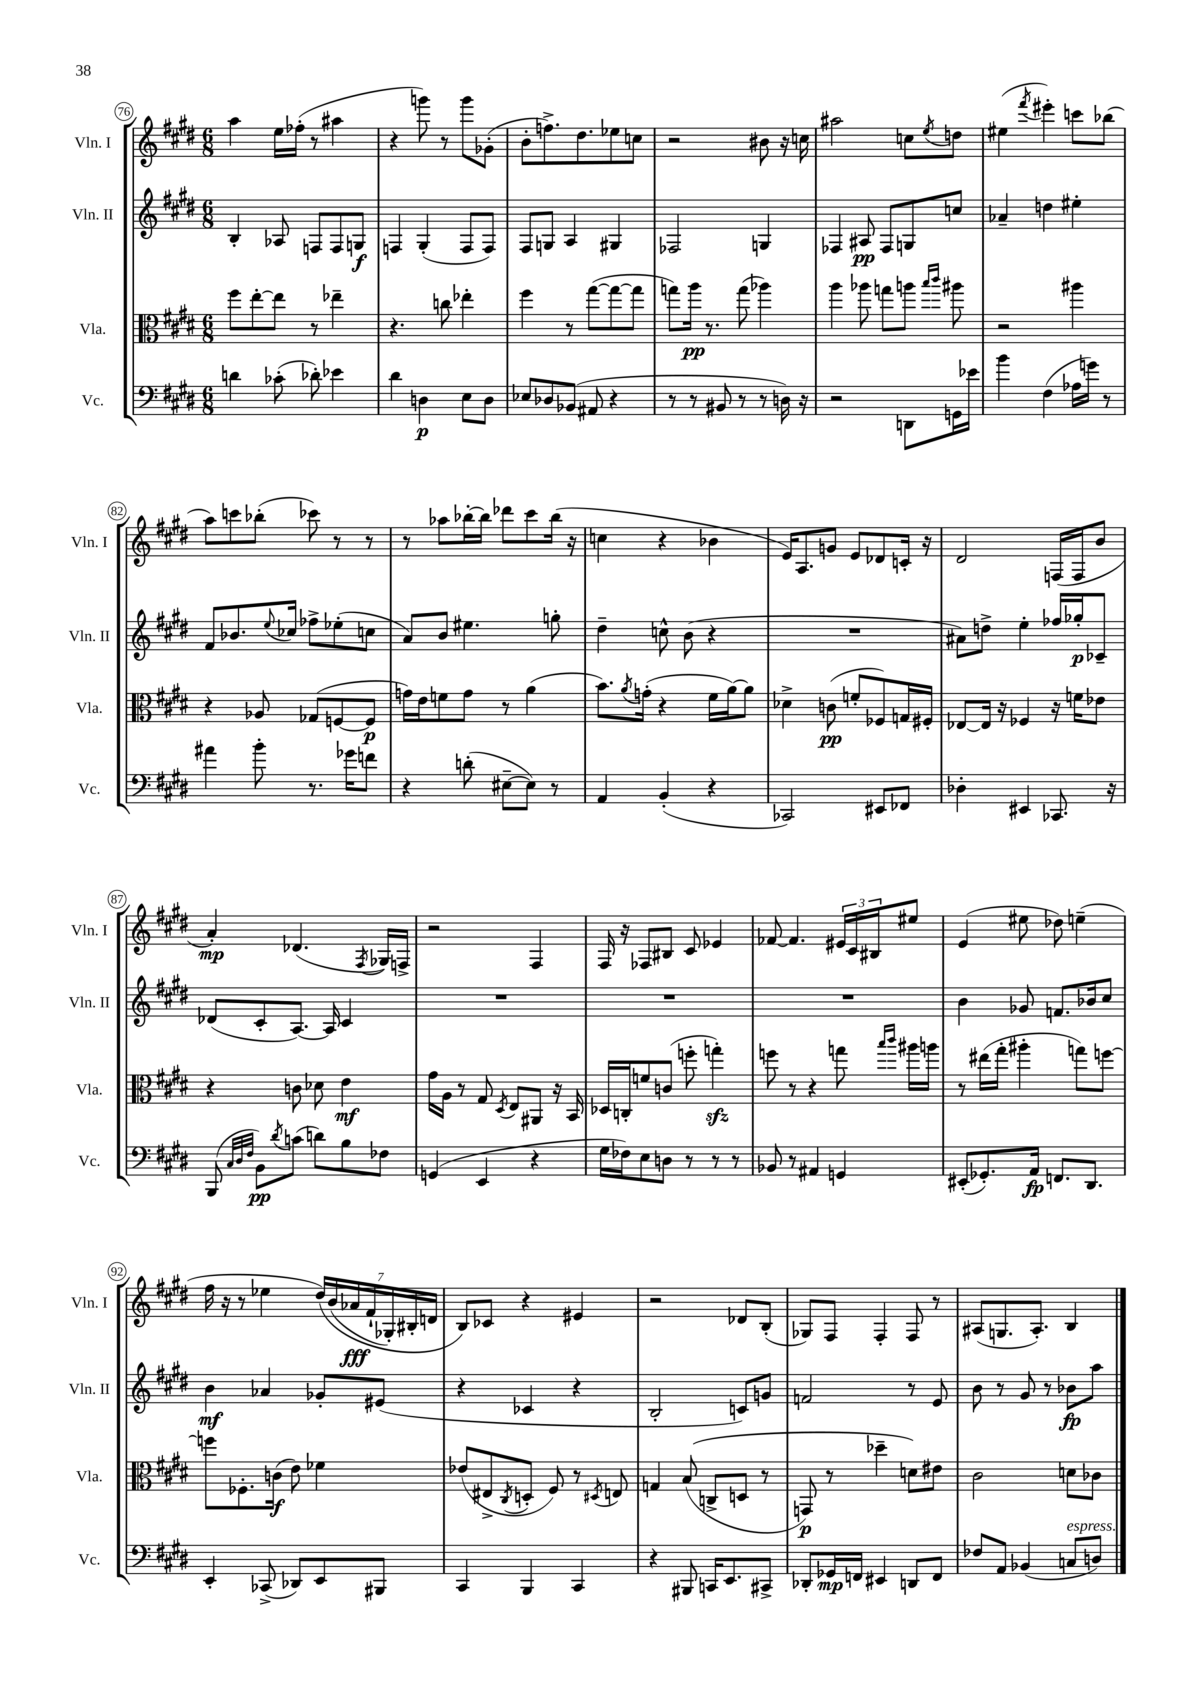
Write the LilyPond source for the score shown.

<<
\new StaffGroup <<
\new Staff = "s0" \with { instrumentName = "Vln. I" shortInstrumentName = "Vln. I" } {
    \clef treble \key e \major \numericTimeSignature \time 6/8
    a''4 e''16 fes''16-.( r8 ais''4 |
    r4 g'''8) r8 g'''8 ges'8-.( |
    b'8-. f''8.->) dis''8. ees''8 c''8 |
    r2 bis'8 r16 c''16 |
    ais''2 c''8 \acciaccatura { e''8 } d''8 |
    eis''4( \acciaccatura { fis'''8 } eis'''4-.) c'''8 bes''8( |
    a''8) c'''8 bes''8-.( ces'''8) r8 r8 |
    r8 aes''8 bes''16~-. bes''16 des'''8 cis'''8 bes''16( r16 |
    c''4 r4 bes'4 |
    e'16) a8. g'8 e'8 des'8 c'16-. r16 |
    dis'2 f16( f16 b'8 |
    a'4-.\mp) des'4.( \acciaccatura { fis8 } ges16) f16-> |
    r2 fis4 |
    fis16 r16 fes8 bis8 cis'8 ees'4 |
    fes'8~ fes'4. \tuplet 3/2 { eis'16 cis'16 bis16 } eis''8 |
    e'4( eis''8 des''8) e''4--( |
    fis''16 r16 r8 ees''4 \tuplet 7/4 { dis''16)\( b'16( aes'16\fff fis'16-! ges16-.) bis16-. d'16 } |
    b8\) ces'8 r4 eis'4 |
    r2 des'8 b8-.( |
    ges8) fis8 fis4-. fis8 r8 |
    ais8( g8. ais8.-.) b4 \bar "|." |
}
\new Staff = "s1" \with { instrumentName = "Vln. II" shortInstrumentName = "Vln. II" } {
    \clef treble \key e \major \numericTimeSignature \time 6/8
    b4-. aes8 f8 f8 g8\f |
    f4 gis4-.( f8 f8) |
    fis8 g8 a4 gis4 |
    fes2 g4 |
    fes4 ais8\pp fes8 g8 c''8 |
    aes'4-- d''4 eis''4-. |
    fis'8 bes'8. \appoggiatura { e''8 } ces''16 fes''8-> ees''8-.( c''8 |
    a'8) b'8 eis''4. g''8-. |
    dis''4-- c''8-^ b'8( r4 |
    R2. |
    ais'8) d''8-> e''4-. fes''16 ges''16-.\p ces'8-- |
    des'8( cis'8-. a8.~) a16 cis'4 |
    R2. |
    R2. |
    R2. |
    b'4 ges'8 f'8. bes'16 cis''8 |
    b'4\mf aes'4 ges'8-. eis'8( |
    r4 ces'4 r4 |
    b2-. c'8) g'8 |
    f'2 r8 e'8 |
    b'8 r8 gis'8 r8 bes'8\fp a''8 \bar "|." |
}
\new Staff = "s2" \with { instrumentName = "Vla." shortInstrumentName = "Vla." } {
    \clef alto \key e \major \numericTimeSignature \time 6/8
    fis''8 e''8~-. e''8 r8 ees''4-- |
    r4. c''8 ees''4-. |
    fis''4 r8 gis''8~( gis''8~ gis''8 |
    g''8) a''16\pp r8. g''8( aes''4) |
    a''4 aes''8 g''8 a''8 \grace { b''16 cis'''16 } ais''8 |
    r2 ais''4 |
    r4 aes8 ges8( f8~ f8\p |
    g'16) e'16 f'8 g'8 r8 a'4( |
    b'8.) \acciaccatura { a'8 } g'16-.( r4 fis'16 a'16~) a'8 |
    des'4-> c'8\pp( f'8-. fes8) g16 fis16-. |
    ees8~ ees16 r16 fes4 r16 f'16 ees'8 |
    r4 c'8 des'8 e'4\mf |
    gis'16 a16 r8 gis8 \acciaccatura { dis8 } e8 ais,8 r16 b,16 |
    des16 c16-. f'8 c'8( f''8-. g''4-.\sfz) |
    f''8 r8 r4 g''8 \grace { b''16 cis'''16 } ais''16 a''16 |
    r8 eis''16( gis''16-. ais''4-. g''8) f''8~ |
    f''8 fes8.-. c'16\f( e'8) fes'4 |
    ees'8( eis8-> \acciaccatura { cis8 } d8-. fis8) r8 \acciaccatura { dis8 } e8 |
    g4 b8(\( c8-> d8 r8 |
    g,8\p) r8 des''4-- d'8\) eis'8 |
    cis'2 d'8 ces'8 \bar "|." |
}
\new Staff = "s3" \with { instrumentName = "Vc." shortInstrumentName = "Vc." } {
    \clef bass \key e \major \numericTimeSignature \time 6/8
    d'4 ces'8-.( des'8-.) ees'4 |
    dis'4 d4\p e8 d8 |
    ees8 des8 bes,8( ais,8 r4 |
    r8 r8 bis,8 r8 r8 d16) r16 |
    r2 d,8 g,16 ees'16 |
    b'4 fis4( aes16 g'16) r8 |
    ais'4 b'8-. r8. ges'16 f'8 |
    r4 d'8-.( eis8~-- eis8) r8 |
    a,4 b,4-.( r4 |
    ces,2) eis,8 fes,8 |
    des4-. eis,4 ces,8. r16 |
    b,,8( \grace { cis32 dis32 fis32 } b,8\pp) \acciaccatura { dis'8 } c'8( d'8) b8 fes8 |
    g,4( e,4 r4 |
    gis16 fes16) e8 d8 r8 r8 r8 |
    bes,8 r8 ais,4 g,4 |
    eis,8-.( ges,8.-.) a,16\fp f,8. dis,8. |
    e,4-. ces,8->( des,8) e,8 bis,,8 |
    cis,4 b,,4 cis,4 |
    r4 bis,,8 c,16 e,8. cis,8-> |
    des,8-. ges,16\mp f,16 eis,4 d,8 f,8 |
    fes8 a,8 bes,4( c8^\markup { \italic "espress." } d8) \bar "|." |
}
>>
>>
\layout { \context { \Score currentBarNumber = #76 \override BarNumber.stencil = #(make-stencil-circler 0.1 0.3 ly:text-interface::print) } }
